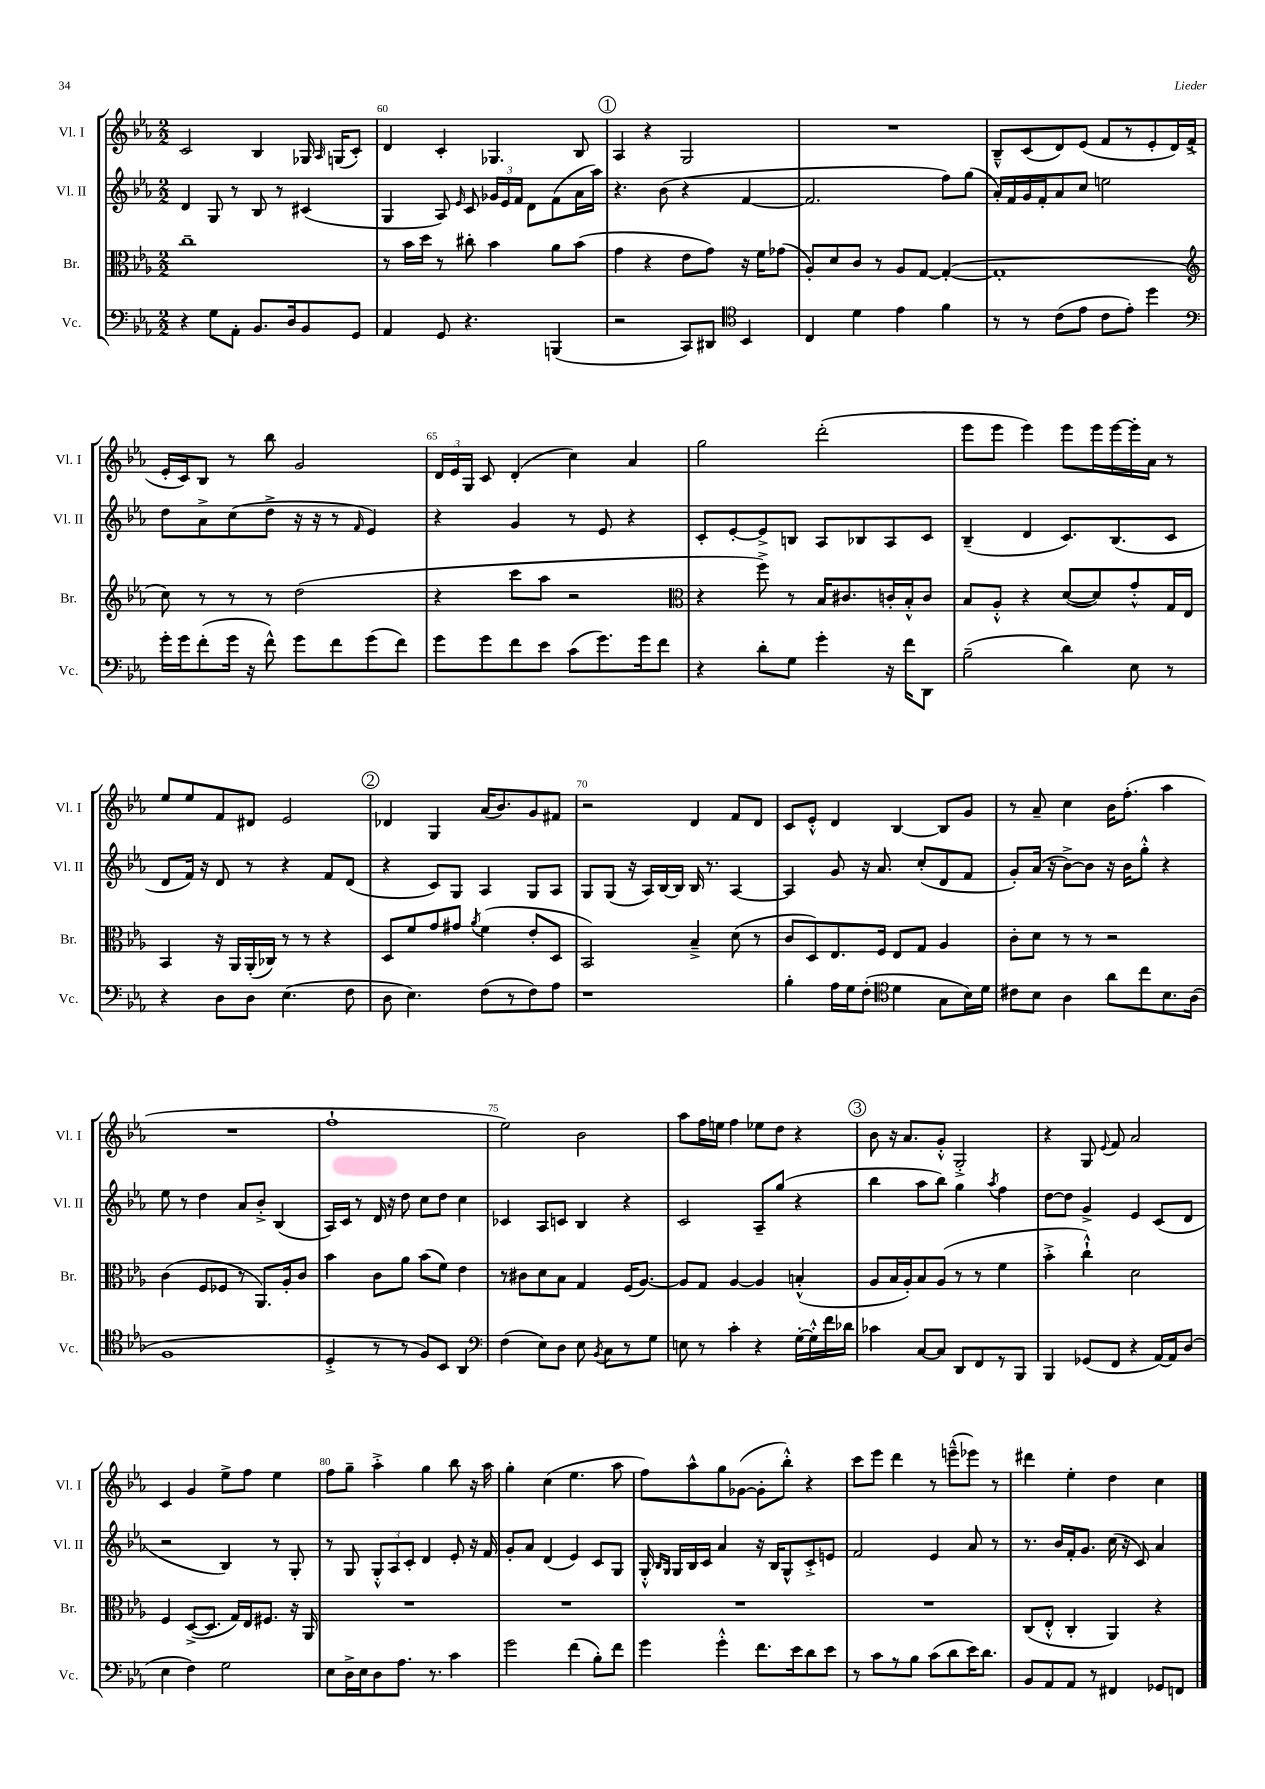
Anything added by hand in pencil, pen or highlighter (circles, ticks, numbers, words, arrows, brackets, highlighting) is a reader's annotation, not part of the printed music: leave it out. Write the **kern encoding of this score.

**kern	**kern	**kern	**kern
*staff4	*staff3	*staff2	*staff1
*clefF4	*clefC3	*clefG2	*clefG2
*k[b-e-a-]	*k[b-e-a-]	*k[b-e-a-]	*k[b-e-a-]
*M2/2	*M2/2	*M2/2	*M2/2
4r	1cc~	4d/	2c/
8G\L	.	8G/	.
8AA-'\J	.	8r	.
8.BB-/L	.	8B-/	4B-/
.	.	8r	.
16D/k	.	.	.
8BB-/	.	(4c#/	16G-/
.	.	.	16qqA-/
.	.	.	(16G/LK
8GG/J	.	.	8c'/J)
=	=	=	=
4AA-/	8r	4G/	4d/
.	16b-\LL	.	.
.	16dd\JJ	.	.
8GG/	8r	8A-/)	4c'/
.	.	16qqe-/	.
4.r	8cc#'\	8c/	.
.	4b-\	24g-/LL	4.G-/
.	.	24e-/	.
.	.	24f/JJ	.
.	.	8d\L	.
(4BBB/	8a-\L	(8f\	.
.	(8b-\J	16a-\L	8B-/
.	.	16aa-\JJ)	.
=	=	=	=
2r	4g\	4.r	4A-/
.	4r	.	4r
.	.	(8b-\	.
8CC/L)	8e-\L	4r	2G/
8DD#/J	8g\J)	.	.
*clefC4	*	*	*
4BB-/	16r	[4f/	.
.	16f\LK	.	.
.	(8g-\J	.	.
=	=	=	=
4C/	8A-'/L)	2.f/]	1r
.	8d/	.	.
4d\	8c/J	.	.
.	8r	.	.
4e-\	8A-/L	.	.
.	[8G/J	.	.
4f\	(4G'/_	8ff\L)	.
.	.	(8gg\J	.
=	=	=	=
8r	1G']	16a-'/LL)	8B-~^^/L
.	.	16f/	.
8r	.	16g/	(8c/
.	.	16f'/J	.
(8c\L	.	8a-/	8d/)
8e-\J	.	8cc/J	(8e-/J
8c\L	.	2ee\	8f/L
8e-'\J)	.	.	8r
4dd\	.	.	8e-'/
.	.	.	16d/L)
.	.	.	(16f'^/JJ
=	=	=	=
*clefF4	*clefG2	*	*
16g'\LL	8cc\)	8dd\L	16e-'/LL
16g\J	.	.	16c/J)
(8f'\	8r	8a-^\	8B-/J
16g\Jk	8r	(8cc\	8r
16r	.	.	.
8f^^\)	8r	8dd^\J	8bb-\
8g\L	(2dd\	16r	2g/
.	.	16r	.
8f\	.	8r	.
.	.	16qqf/	.
(8g\	.	4e-/)	.
8f\J)	.	.	.
=	=	=	=
8g\L	4r	4r	24d/LL
.	.	.	24e-/
.	.	.	24G/JJ
8g\	.	.	8c/
8f\	8ccc\L	4g/	(4d'/
8e-\J	8aa-\J	.	.
(8c\L	2r	8r	4cc\)
8.g\)	.	8e-/	.
.	.	4r	4a-/
16g\k	.	.	.
8f\J	.	.	.
=	=	=	=
*	*clefC3	*	*
4r	4r	8c'/L	2gg\
.	.	[8e-'/	.
8d'\L	8ff^\)	8e-^/]	.
8G\J	8r	8B/J	.
4g'\	16B-/LK	8A-/L	(2ddd'\
.	8.c#/	.	.
.	.	8B-/	.
16r	16c'/L	8A-/	.
16f\LK	16B-'^^/J	.	.
8DD\J	8c/J	8c/J	.
=	=	=	=
(2B-~\	8B-/L	(4B-~/	8eee-\L
.	8A-'^^/J	.	8eee-\J
.	4r	4d/	4eee-\)
4d\)	([8d/L	8.c/L)	8eee-\L
.	8d/])	.	16eee-\L
.	.	(8.B-/	[16eee-\
8E-\	8g'^^/	.	16eee-'\]
.	.	.	16a-\JJ
8r	16G/L	8c/J	8r
.	16E-/JJ	.	.
=	=	=	=
4r	4BB-/	8d/L	8ee-/L
.	.	16f/Jk)	8ee-/
.	.	16r	.
8D\L	16r	8d/	8f/
.	16AA-/LL	.	.
8D\J	(16AA-'/	8r	8d#/J
.	16C-/JJ)	.	.
(4.E-\	8r	4r	2e-/
.	8r	.	.
.	4r	8f/L	.
8F\	.	(8d/J	.
=	=	=	=
8D\	8D/L	4r	4d-/
4.E-\)	8f/	.	.
.	8g/	8c/L)	4G/
.	8g#/J	8G/J	.
.	8qa-/	.	.
(8F\L	(4f\	4A-/	(16a-/LK
.	.	.	8.b-/)
8r	.	.	.
8F\)	8e-'/L	8G/L	8g/
8A-\J	8D/J	8A-/J	8f#/J
=	=	=	=
1r	2BB-/)	8G/L	2r
.	.	(8G/J	.
.	.	16r	.
.	.	16A-/LL)	.
.	.	[16B-/	.
.	.	16B-/]JJ	.
.	4B-~^/	16B-/	4d/
.	.	8.r	.
.	(8d\	[4A-/	8f/L
.	8r	.	8d/J
=	=	=	=
4B-'\	8c/L	4A-/]	8c/L
.	8D/)	.	8e-'^^/J
16A-\LL	8.E-/	8g/	4d/
16G\J	.	.	.
(8F'\J	.	16r	.
.	16F/Jk	8.a-/	.
*clefC4	*	*	*
4d\	8E-/L	.	[4B-/
.	8G/J	(8cc'/L	.
8G\L	4A-/	8d/	8B-/]L
16B-\L)	.	8f/J	8g/J
16d\JJ	.	.	.
=	=	=	=
8c#\L	8c'\L	8g'/L)	8r
8B-\J	8d\J	(16a-/Jk	8a-~/
.	.	16r	.
4A-\	8r	[8b-^\L)	4cc\
.	8r	8b-\]J	.
8a-\L	2r	16r	16b-\LK
.	.	16b-\LK	(8.ff'\J
8cc\	.	8gg'^^\J	.
8.B-\	.	4r	4aa-\
(16A-\Jk	.	.	.
=	=	=	=
1F	(4c\	8ee-\	1r
.	.	8r	.
.	8F/L	4dd\	.
.	8F-/J	.	.
.	8r	8a-/L	.
.	8.AA-/L)	8b-'^/J	.
.	.	(4B-/	.
.	16A-'/k	.	.
.	8c/J	.	.
=	=	=	=
4D'^/	4b-\	16A-/LL)	1ff`
.	.	16c/JJ	.
.	.	8r	.
8r	8c\L	16d/	.
.	.	16r	.
8r	8a-\J	8dd\	.
8F/L)	(8b-\L	8cc\L	.
8BB-/J	8f\J)	8dd\J	.
4AA-/	4e-\	4cc\	.
=	=	=	=
*clefF4	*	*	*
(4F\	8r	4c-/	2ee-\)
.	8c#\L	.	.
8E-\L)	8d\	8A-/L	.
8D\J	8B-\J	8c/J	.
8E-\	4G/	4B-/	2b-\
8qBB-/	.	.	.
8C\L	.	.	.
8r	(16F/LK	4r	.
.	[8.A-/J)	.	.
8G\J	.	.	.
=	=	=	=
8E\	8A-/]L	2c/	8aa-\L
8r	8G/J	.	16ff\L
.	.	.	16ee\JJ
4c'\	[4A-/	.	4ff\
4r	4A-/]	8A-~/L	8ee-\L
.	.	(8gg/J	8dd\J
[16G'\LL	(4B'^^/	4r	4r
16G'^^\]	.	.	.
16f\	.	.	.
16d-\JJ	.	.	.
=	=	=	=
4c-\	8A-/L	4bb-\	8b-\
.	16B-/L	.	16r
.	16A-'/J)	.	8.a-/L
[8C/L	8B-/	8aa-\L	.
8C/]J	(8A-/J	8bb-\J)	8g'^^/J
8DD/L	8r	4gg\	2G'^/
8FF/	8r	.	.
.	.	8qaa-/	.
8r	4f\	4ff\	.
8BBB-/J	.	.	.
=	=	=	=
4BBB-/	4b-'^\	[8dd\L	4r
.	.	8dd\]J	.
(8GG-/L	4cc`^^\)	4g^/	8G/
.	.	.	8qqe-/
8FF/J	.	.	8f/
4r	2d\	4e-/	2a-/
[16AA-/LL)	.	(8c/L	.
16AA-/]J	.	.	.
(8D/J	.	8d/J	.
=	=	=	=
4E-\	4F/	2r	4c/
4F\)	([8D^/L	.	4g/
.	8.D/]J	.	.
2G\	.	4B-/)	8ee-^\L
.	16G/LL)	.	.
.	16E-/J	.	8ff\J
.	8.F#/J	.	.
.	.	8r	4ee-\
.	16r	8G'/	.
.	16AA-/	.	.
=	=	=	=
8E-\L	1r	8r	8ff\L
16D^\L	.	8G/	8gg~\J
16E-\J	.	.	.
8D\	.	12G'^^/L	4aa-'^\
.	.	12A-/	.
8.A-\J	.	.	.
.	.	12c'/J	.
.	.	4d/	4gg\
8.r	.	.	.
4c\	.	8e-'/	8bb-\
.	.	16r	16r
.	.	16f/	16aa-\
=	=	=	=
2g\	1r	8g'/L	4gg'\
.	.	8a-/J	.
.	.	(4d/	(4cc\
(4f\	.	4e-/)	4.ee-\
8B-'\L)	.	8c/L	.
8f\J	.	8G/J	8aa-\
=	=	=	=
4g\	1r	16G'^^/	8ff\L)
.	.	16qqB-/LL	.
.	.	16qqG/JJ	.
.	.	16G/LL	.
.	.	16B-/	8aa-^^\
.	.	16c/JJ	.
4g'^^\	.	4a-/	8gg\
.	.	.	([8g-\J
8.f\L	.	16r	8g-'\]L
.	.	16B-/LK	.
.	.	8G^^/	8bb-'^^\J)
16e-\k	.	.	.
8d\	.	8c'^/	4r
8e-\J	.	8e/J	.
=	=	=	=
8r	1r	2f/	8ccc\L
8c\L	.	.	8eee-\J
8r	.	.	4ddd\
8B-\J	.	.	.
(8c\L	.	4e-/	8r
8d\	.	.	(8eee~^^\L
16e-\K)	.	8a-/	8eee-\J)
8.d\J	.	.	.
.	.	8r	8r
=	=	=	=
8BB-/L	(8C/L	8.r	4ddd#\
8AA-/	8E-'^^/J	.	.
.	.	16b-/LL	.
8AA-/J	4C'/	16f'/J	4ee-'\
.	.	8.g/J	.
8r	.	.	.
4FF#/	4AA-/)	(16cc\	4dd\
.	.	16r	.
.	.	8c/)	.
8GG-/L	4r	4a-/	4cc\
8FF/J	.	.	.
==	==	==	==
*-	*-	*-	*-
